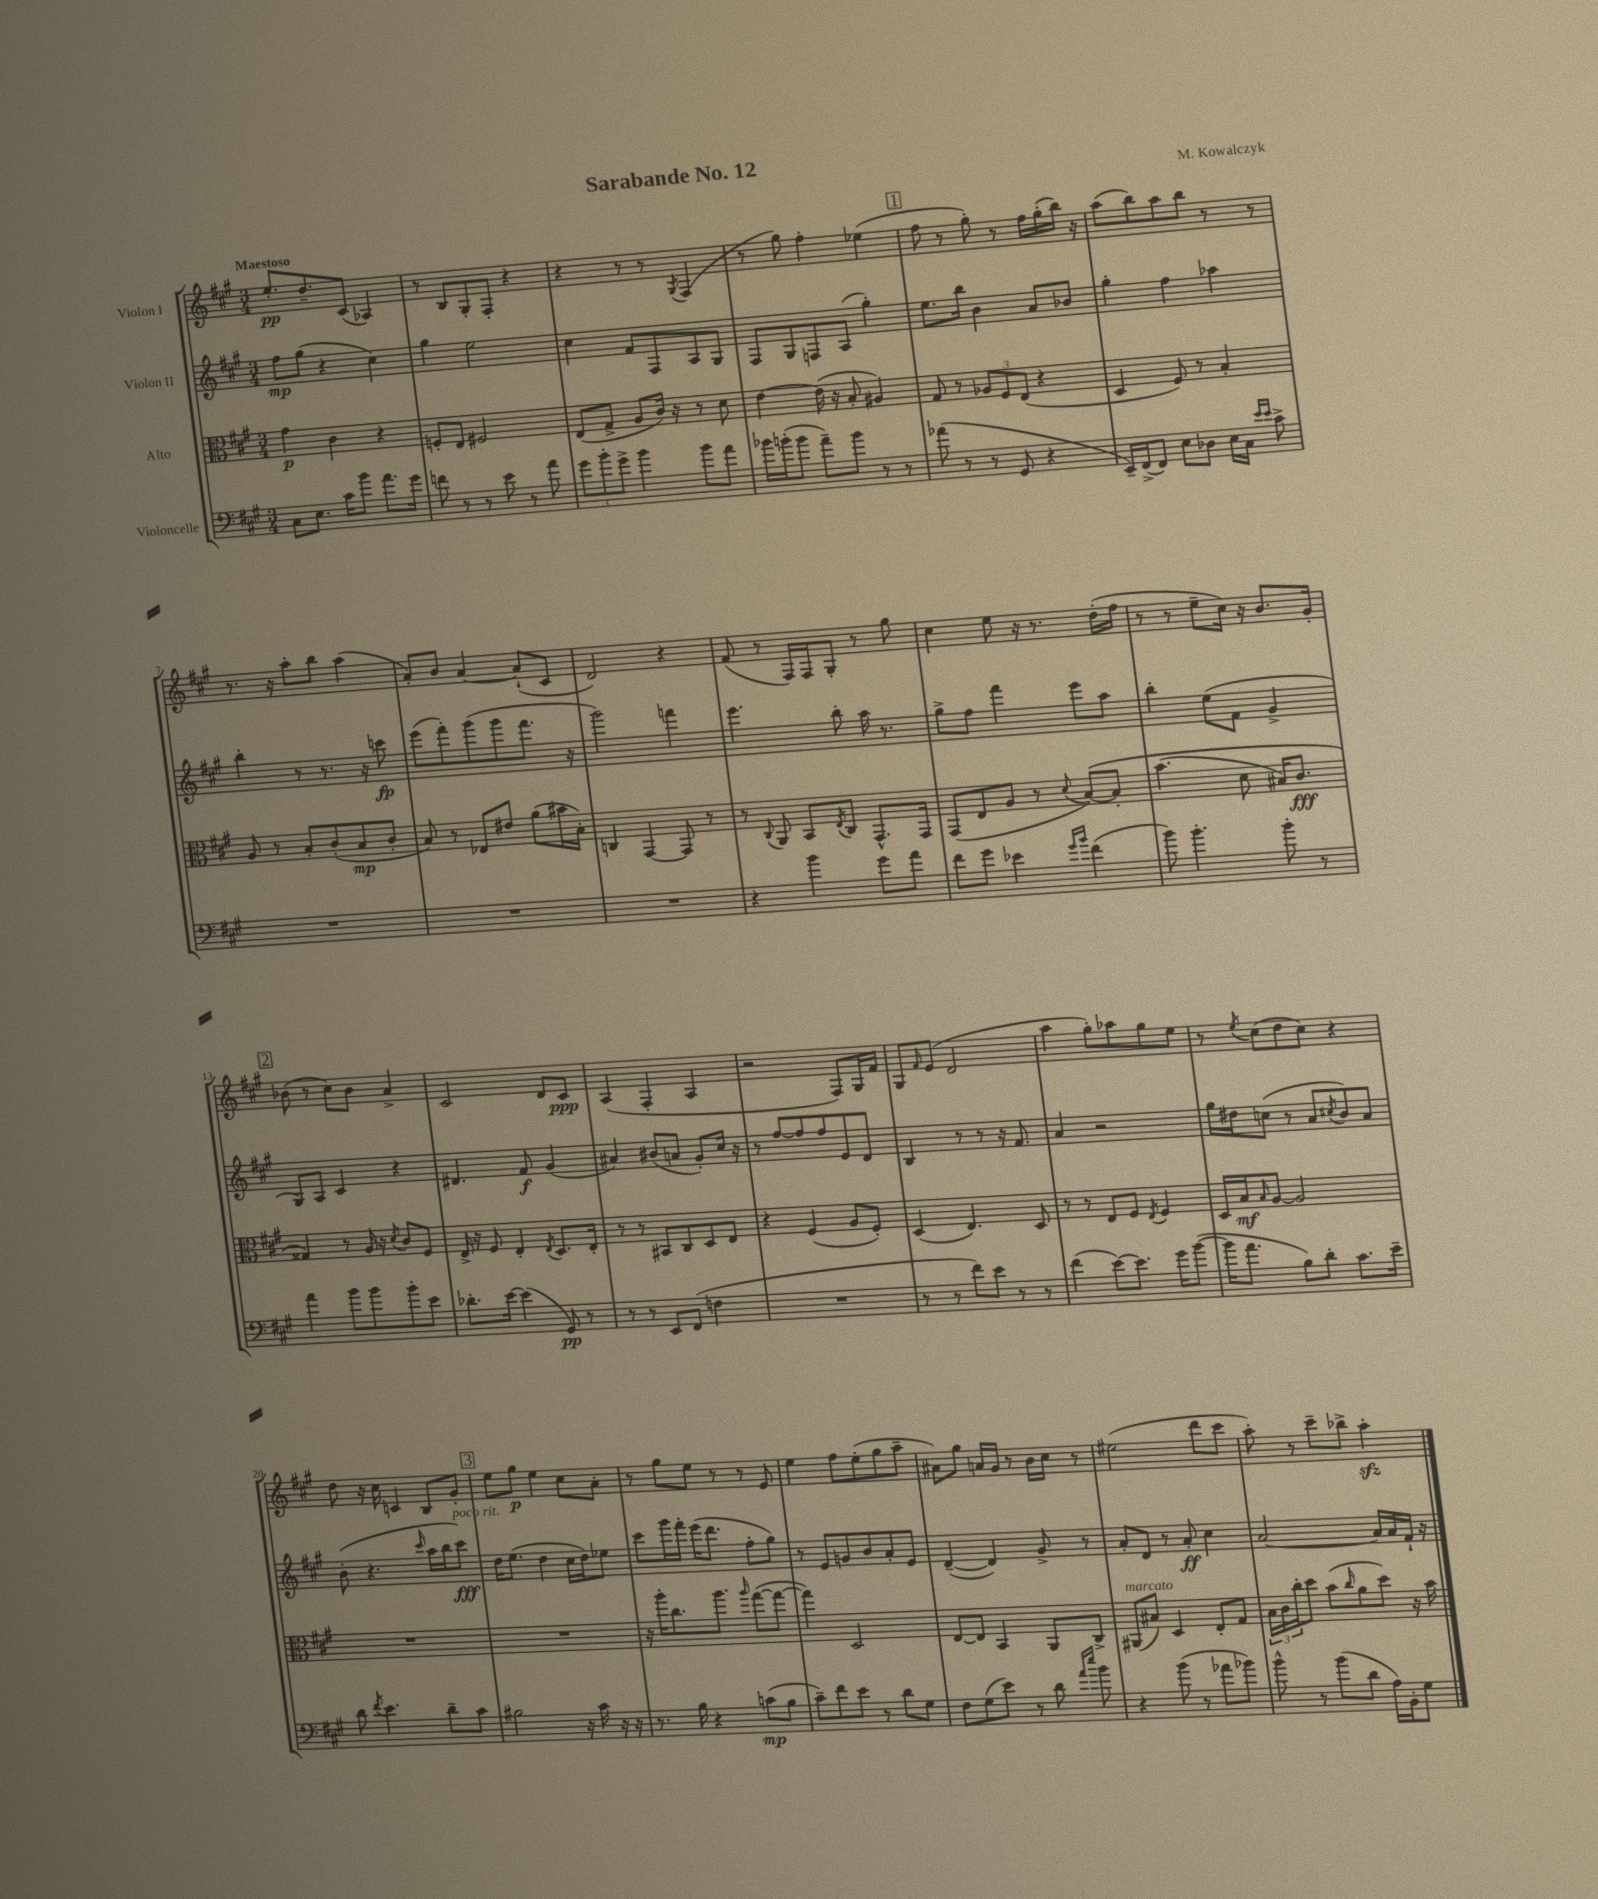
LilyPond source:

\header { title = "Sarabande No. 12" composer = "M. Kowalczyk" }
<<
\new StaffGroup <<
\new Staff = "s0" \with { instrumentName = "Violon I" } {
    \clef treble \key a \major \numericTimeSignature \time 3/4 \tempo "Maestoso"
    e''8.-.\pp d''8.-- cis'8( aes4) |
    r8 b8 gis8-. fis8-. r4 |
    r4 r8 r8 \acciaccatura { gis8 } fis4( |
    r8 gis''8) fis''4-. ees''4( |
    \mark \markup { \box "1" } fis''8 r8 gis''8-.) r8 fis''16 gis''16-.( b''16) r16 |
    a''8( b''8) a''8 b''8 r8 r8 |
    r8. r16 a''8-. b''8 a''4( |
    a'8-.) b'8 a'4~ a'8-!( cis'8 |
    d'2) r4 |
    fis'8( r8 fis16) fis16 gis8-. r8 gis''8 |
    cis''4 e''8 r16 r8. d''16-.( fis''16 |
    r8 r8 e''8-- cis''16) r16 b'8. gis'16-. |
    \mark \markup { \box "2" } bes'8( r8 cis''8) bes'8 a'4-> |
    cis'2 d'8 cis'8\ppp |
    a4( fis4-. a4 |
    r2 fis8) gis16 fis'16 |
    gis8 \grace { fis'16 } e'8( d'2 |
    a''4 gis''8-.) aes''8 gis''8 e''8 |
    r8 \acciaccatura { e''8 } cis''8( d''8 cis''8) r4 |
    d''8 r16 cis''16 c'4 b8 gis'8-. |
    \mark \markup { \box "3" } e''8 gis''8\p e''4 cis''8 a'8-. |
    r8 gis''8 e''8 r8 r8 e'8 |
    e''4 fis''8 e''8-.( gis''8 a''8-- |
    ais'8) gis''8 a'16 gis'16 r8 b'16 cis''16 r8 |
    eis''2( d'''8 cis'''8 |
    a''8-.) r8 cis'''8-- bes''8-> a''4-.\sfz \bar "|." |
}
\new Staff = "s1" \with { instrumentName = "Violon II" } {
    \clef treble \key a \major \numericTimeSignature \time 3/4
    fis''8\mp gis''8( r4 cis''4) |
    gis''4 e''2 |
    cis''4 fis'8 fis8 a8 gis8 |
    fis8 gis8 f8 a8( gis''4-.) |
    \mark \markup { \box "1" } e''8. b''16 b'4 a'8 bes'8 |
    gis''4-. fis''4 aes''4 |
    b''4-. r8 r8. r16 c'''8\fp |
    e'''8( fis'''8-.) gis'''8( gis'''8 fis'''8. r16 |
    gis'''2) f'''4 |
    e'''4. b''8-. a''16 r8. |
    gis''8-> fis''8 fis'''4 e'''8 a''8 |
    b''4-. e''8( fis'8 gis'4-> |
    \mark \markup { \box "2" } gis8) a8 cis'4 r4 |
    dis'4. fis'8\f gis'4( |
    ais'4) bis'8( a'8 gis'8-.) cis''16 r16 |
    r8 fis''8~ fis''8 fis''8 e'8 d'8 |
    b4 r8 r8 r16 fis'8. |
    a'4 r2 |
    gis''16 dis''16 c''8( r8 a'8 \acciaccatura { cis''8 } b'8) a'8 |
    b'8-.( r4. \grace { cis'''16 } a''16 b''16 cis'''8\fff^\markup { \italic "poco rit." }) |
    \mark \markup { \box "3" } d''16 e''8.( d''4 cis''16 d''16) ees''8 |
    cis'''8 gis'''16 fis'''16-. e'''16( d'''8. fis''8-. gis''8) |
    r8 e'8 g'8 b'8 a'8-. e'8 |
    d'4~--( d'4) gis'8-> r8 |
    a'8-. d'8 r8 a'8-.\ff cis''4 |
    a'2~ a'16 a'16 fis'16-! r16 \bar "|." |
}
\new Staff = "s2" \with { instrumentName = "Alto" } {
    \clef alto \key a \major \numericTimeSignature \time 3/4
    gis'4\p cis'4 r4 |
    f8-. e8 fis2 |
    e8( gis8-> a8 cis'16) r16 r8 d'8 |
    e'4~ e'16( r16 b8-. ais4) |
    \mark \markup { \box "1" } gis8 r8 \tuplet 3/2 { aes8 fis8 e8( } r4 |
    d4 fis8) r8 b4-. |
    a8 r8 b8-. cis'8-.( b8\mp cis'8-. |
    b8) r8 ees8 eis'8 a'8( bis'16 b16-.) |
    c4 gis,4~ gis,8 r8 |
    r8 \appoggiatura { cis8 } a,8 b,8 \acciaccatura { e8 } cis8 gis,8.-^ gis,16 |
    gis,8( e8 a8 r8 \appoggiatura { d'8 } b8~)\( b8-. |
    b'4.( d'8 bis16) cis'8.\fff |
    \mark \markup { \box "2" } gisis4\) r8 a16 r16 \acciaccatura { d'8 } cis'8 fis8 |
    e16-> r16 fis8 e4-. \acciaccatura { e8 } d8. e16-. |
    r8 r8 bis,8 cis8 d8 e8 |
    r4 fis4( a8 fis8-.) |
    d4( e4.) d8 |
    r8 r8 e8 fis8 \acciaccatura { e8 } fis4 |
    d16 b16\mf \grace { b16 } a8~ a2 |
    R2. |
    \mark \markup { \box "3" } R2. |
    r16 a''16-. cis''8. a''8. \grace { a''16 } gis''8~( gis''8~ |
    gis''4) d2 |
    e8~ e8 b,4 a,8 cis8-> |
    ais,8^\markup { \italic "marcato" }( bis8) d4 e8-. gis8 |
    \tuplet 3/2 { b16 cis'16 cis''16-. } d''8 b'8( \grace { cis''16 } a'8 d''8) r16 b'16 \bar "|." |
}
\new Staff = "s3" \with { instrumentName = "Violoncelle" } {
    \clef bass \key a \major \numericTimeSignature \time 3/4
    cis8 e8. cis'16 b'8 a'8. gis'16 |
    f'8 r8 r8 e'8 r8 a'8 |
    \tuplet 3/2 { gis'8 b'8-. gis'8-> } b'4 b'8 a'8 |
    bes'16 b'16-.( b'8 a'8--) b'8 r8 r8 |
    \mark \markup { \box "1" } aes'8( r8 r8 gis,8 r4 |
    e,16--) fis,16->( fis,8) e8 des8 e16 cis16 \grace { e'16 e'16 } cis'8-> |
    R2. |
    R2. |
    R2. |
    r4 b'4 gis'8 a'8 |
    fis'8 gis'8 ees'4 \grace { gis'16 b'16 } fis'4( |
    b'8) b'4.-. b'8-. r8 |
    \mark \markup { \box "2" } a'4 b'8 b'8 b'8-. e'8 |
    des'8.-. e'16~ e'4( gis,8\pp) r8 |
    r8 r8 e,8 fis,8( f4 |
    R2. |
    r8 r8 fis'8) e'8 r8 r8 |
    fis'4( e'8~) e'8. gis'16 b'8~( |
    b'16 a'8. b8) d'8-. cis'8. e'16-- |
    d'8 \acciaccatura { fis'8 } e'4. d'8-- cis'8 |
    \mark \markup { \box "3" } bis2 r16 cis'16 r16 r16 |
    r8. b16 r4 c'8\mp( b8 |
    cis'8--) fis'8 e'8 r8 d'8 gis8 |
    fis8 gis8( e'8) r8 d'8 \grace { a'16 e''16 } b'8 |
    r4 b'8( r8 aes'8 bes'8) |
    b'8-^ r8 b'8( d'8 a16) b,16-. gis8 \bar "|." |
}
>>
>>
